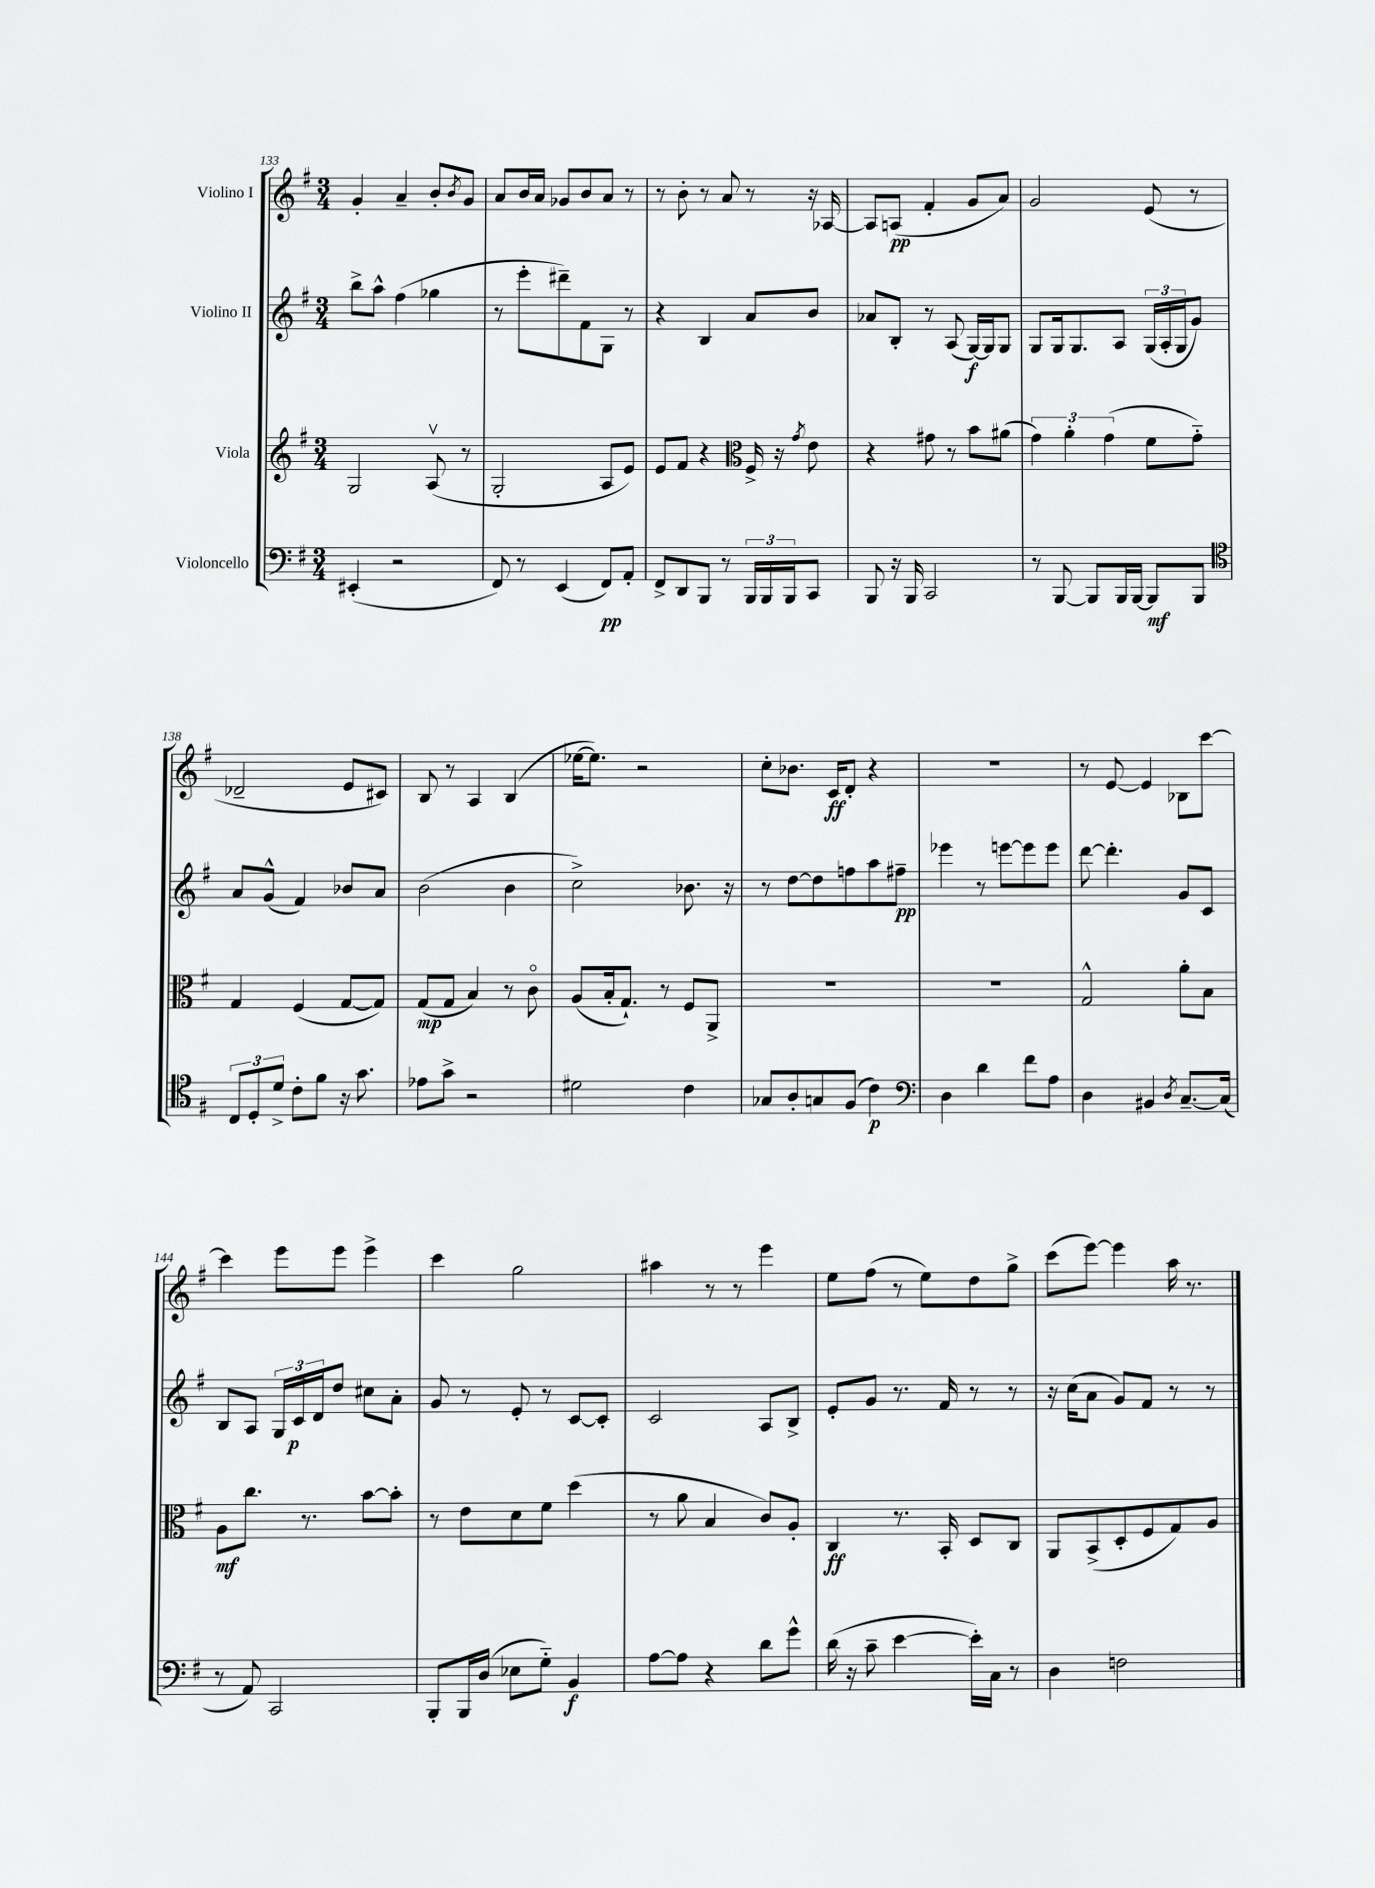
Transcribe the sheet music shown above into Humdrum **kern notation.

**kern	**dynam	**kern	**dynam	**kern	**dynam	**kern	**dynam
*part4	*part4	*part3	*part3	*part2	*part2	*part1	*part1
*staff4	*staff4	*staff3	*staff3	*staff2	*staff2	*staff1	*staff1
*I"Violoncello	*	*I"Viola	*	*I"Violino II	*	*I"Violino I	*
*clefF4	*	*clefG2	*	*clefG2	*	*clefG2	*
*k[f#]	*	*k[f#]	*	*k[f#]	*	*k[f#]	*
*M3/4	*	*M3/4	*	*M3/4	*	*M3/4	*
=133	=133	=133	=133	=133	=133	=133	=133
(4EE#X'/	.	2G/	.	8bb^\L	.	4g'/	.
.	.	.	.	8aa^^\J	.	.	.
2r	.	.	.	(4ff#\	.	4a~/	.
.	.	(8Av/	.	4gg-X\	.	8b'/L	.
.	.	.	.	.	.	8qb/	.
.	.	8r	.	.	.	8g/J	.
=134	=134	=134	=134	=134	=134	=134	=134
8FF#/)	.	2G'/	.	8r	.	8a/L	.
8r	.	.	.	8eee'\L	.	16b/L	.
.	.	.	.	.	.	16a/JJ	.
(4EE/	.	.	.	8ddd#X~\)	.	8g-X/L	.
.	.	.	.	8f#\	.	8b/	.
8FF#/L)	pp	8A/L	.	8G\J	.	8a/J	.
8AA'/J	.	8e/J)	.	8r	.	8r	.
=135	=135	=135	=135	=135	=135	=135	=135
8FF#^/L	.	8e/L	.	4r	.	8r	.
8DD/	.	8f#/J	.	.	.	8b'\	.
8BBB/J	.	4r	.	4B/	.	8r	.
8r	.	.	.	.	.	8a/	.
*	*	*clefC3	*	*	*	*	*
24BBB/LL	.	16F#^/	.	8a/L	.	8r	.
24BBB/	.	.	.	.	.	.	.
.	.	16r	.	.	.	.	.
24BBB/J	.	.	.	.	.	.	.
.	.	8qg/	.	.	.	.	.
8CC/J	.	8e\	.	8b/J	.	16r	.
.	.	.	.	.	.	[16A-X/	.
=136	=136	=136	=136	=136	=136	=136	=136
8BBB/	.	4r	.	8a-X/L	.	8A-/L]	.
16r	.	.	.	8B'/J	.	(8An/J	pp
16BBB/	.	.	.	.	.	.	.
2CC/	.	8g#X\	.	8r	.	4f#'/	.
.	.	8r	.	(8A/	.	.	.
.	.	8b\L	.	[16G/LL)	f	8g/L	.
.	.	.	.	16G/J]	.	.	.
.	.	(8a#X\J	.	8G/J	.	8a/J)	.
=137	=137	=137	=137	=137	=137	=137	=137
8r	.	6g\)	.	8G/L	.	2g/	.
[8BBB/	.	.	.	16G/k	.	.	.
.	.	6a'\	.	.	.	.	.
.	.	.	.	8.G/	.	.	.
8BBB/L]	.	.	.	.	.	.	.
.	.	(6g\	.	.	.	.	.
16BBB/L	.	.	.	8A/J	.	.	.
[16BBB/JJ	.	.	.	.	.	.	.
8BBB/L]	mf	8f#\L	.	(24G/LL	.	(8e/	.
.	.	.	.	24A'/	.	.	.
.	.	.	.	24G/J	.	.	.
8BBB/J	.	8g\J)	.	8g/J)	.	8r	.
!!LO:LB:g=z
=138	=138	=138	=138	=138	=138	=138	=138
*clefC4	*	*	*	*	*	*	*
12C/L	.	4G/	.	8a/L	.	2d-X~/	.
12D'/	.	.	.	.	.	.	.
.	.	.	.	(8g^^/J	.	.	.
12d^/J	.	.	.	.	.	.	.
8c'\L	.	(4F#/	.	4f#/)	.	.	.
8f#\J	.	.	.	.	.	.	.
16r	.	[8G/L	.	8b-X/L	.	8e/L	.
8.g\	.	.	.	.	.	.	.
.	.	8G/J])	.	8a/J	.	8c#X/J)	.
=139	=139	=139	=139	=139	=139	=139	=139
8e-X\L	.	(8G/L	mp	(2b\	.	8B/	.
8g^\J	.	8G/J	.	.	.	8r	.
2r	.	4B/)	.	.	.	4A/	.
.	.	8r	.	4b\	.	(4B/	.
.	.	8c\	.	.	.	.	.
=140	=140	=140	=140	=140	=140	=140	=140
2d#X\	.	(8A/L	.	2cc^\)	.	[16ee-X\KL	.
.	.	.	.	.	.	8.ee-\J])	.
.	.	16B'/k	.	.	.	.	.
.	.	8.G`/J)	.	.	.	.	.
.	.	.	.	.	.	2r	.
.	.	8r	.	.	.	.	.
4c\	.	8F#/L	.	8.b-X\	.	.	.
.	.	8AA^/J	.	.	.	.	.
.	.	.	.	16r	.	.	.
=141	=141	=141	=141	=141	=141	=141	=141
8G-X/L	.	2.r	.	8r	.	8cc'\L	.
8A'/	.	.	.	[8dd\L	.	8.b-X\J	.
8Gn/	.	.	.	8dd\]	.	.	.
.	.	.	.	.	.	16c/KL	ff
(8F#/J	.	.	.	8ffn\	.	8d'/J	.
4c\)	p	.	.	8aa\	.	4r	.
.	.	.	.	8ff#X~\J	pp	.	.
=142	=142	=142	=142	=142	=142	=142	=142
*clefF4	*	*	*	*	*	*	*
4D\	.	2.r	.	4eee-X\	.	2.r	.
4d\	.	.	.	8r	.	.	.
.	.	.	.	[8eeen\L	.	.	.
8f#\L	.	.	.	8eee\]	.	.	.
8A\J	.	.	.	8eee\J	.	.	.
=143	=143	=143	=143	=143	=143	=143	=143
4D\	.	2G^^/	.	[8ddd\	.	8r	.
.	.	.	.	4.ddd'\]	.	[8e/	.
4BB#X/	.	.	.	.	.	4e/]	.
8qD/	.	.	.	.	.	.	.
[8.C~/L	.	8a'\L	.	8g/L	.	8B-X\L	.
.	.	8B\J	.	8c/J	.	[8ccc\J	.
(16C/Jk]	.	.	.	.	.	.	.
!!LO:LB:g=z
=144	=144	=144	=144	=144	=144	=144	=144
8r	.	8A\L	mf	8B/L	.	4ccc\]	.
8AA/)	.	8.cc\J	.	8A/J	.	.	.
2CC/	.	.	.	24G/LL	.	8eee\L	.
.	.	.	.	24c/	p	.	.
.	.	8.r	.	.	.	.	.
.	.	.	.	24d/J	.	.	.
.	.	.	.	8dd/J	.	8eee\J	.
.	.	[8b\L	.	8cc#X\L	.	4eee^\	.
.	.	8b'\J]	.	8a'\J	.	.	.
=145	=145	=145	=145	=145	=145	=145	=145
8BBB'/L	.	8r	.	8g/	.	4ccc\	.
16BBB/L	.	8e\L	.	8r	.	.	.
(16D/JJ	.	.	.	.	.	.	.
8E-X\L	.	8d\	.	8e'/	.	2gg\	.
8G\J)	.	8f#\J	.	8r	.	.	.
4BB/	f	(4dd\	.	[8c/L	.	.	.
.	.	.	.	8c'/J]	.	.	.
=146	=146	=146	=146	=146	=146	=146	=146
[8A\L	.	8r	.	2c/	.	4aa#X\	.
8A\J]	.	8a\	.	.	.	.	.
4r	.	4B/	.	.	.	8r	.
.	.	.	.	.	.	8r	.
8d\L	.	8c/L)	.	8A/L	.	4eee\	.
8g^^\J	.	8A'/J	.	8B^/J	.	.	.
=147	=147	=147	=147	=147	=147	=147	=147
(16d\	.	4C/	ff	8e'/L	.	8ee\L	.
16r	.	.	.	.	.	.	.
8c~\	.	.	.	8g/J	.	(8ff#\J	.
[4e\	.	8.r	.	8.r	.	8r	.
.	.	.	.	.	.	8ee\L)	.
.	.	16BB'/	.	16f#/	.	.	.
16e'\LL])	.	8D/L	.	8r	.	8dd\	.
16C\JJ	.	.	.	.	.	.	.
8r	.	8C/J	.	8r	.	8gg^\J	.
=148	=148	=148	=148	=148	=148	=148	=148
4D\	.	8AA/L	.	16r	.	(8ccc\L	.
.	.	.	.	(16cc\KL	.	.	.
.	.	(8BB^/	.	8a\J	.	[8eee\J)	.
2Fn\	.	8D'/	.	8g/L)	.	4eee\]	.
.	.	8F#/	.	8f#/J	.	.	.
.	.	8G/)	.	8r	.	16aa\	.
.	.	.	.	.	.	8.r	.
.	.	8A/J	.	8r	.	.	.
==	==	==	==	==	==	==	==
*-	*-	*-	*-	*-	*-	*-	*-
